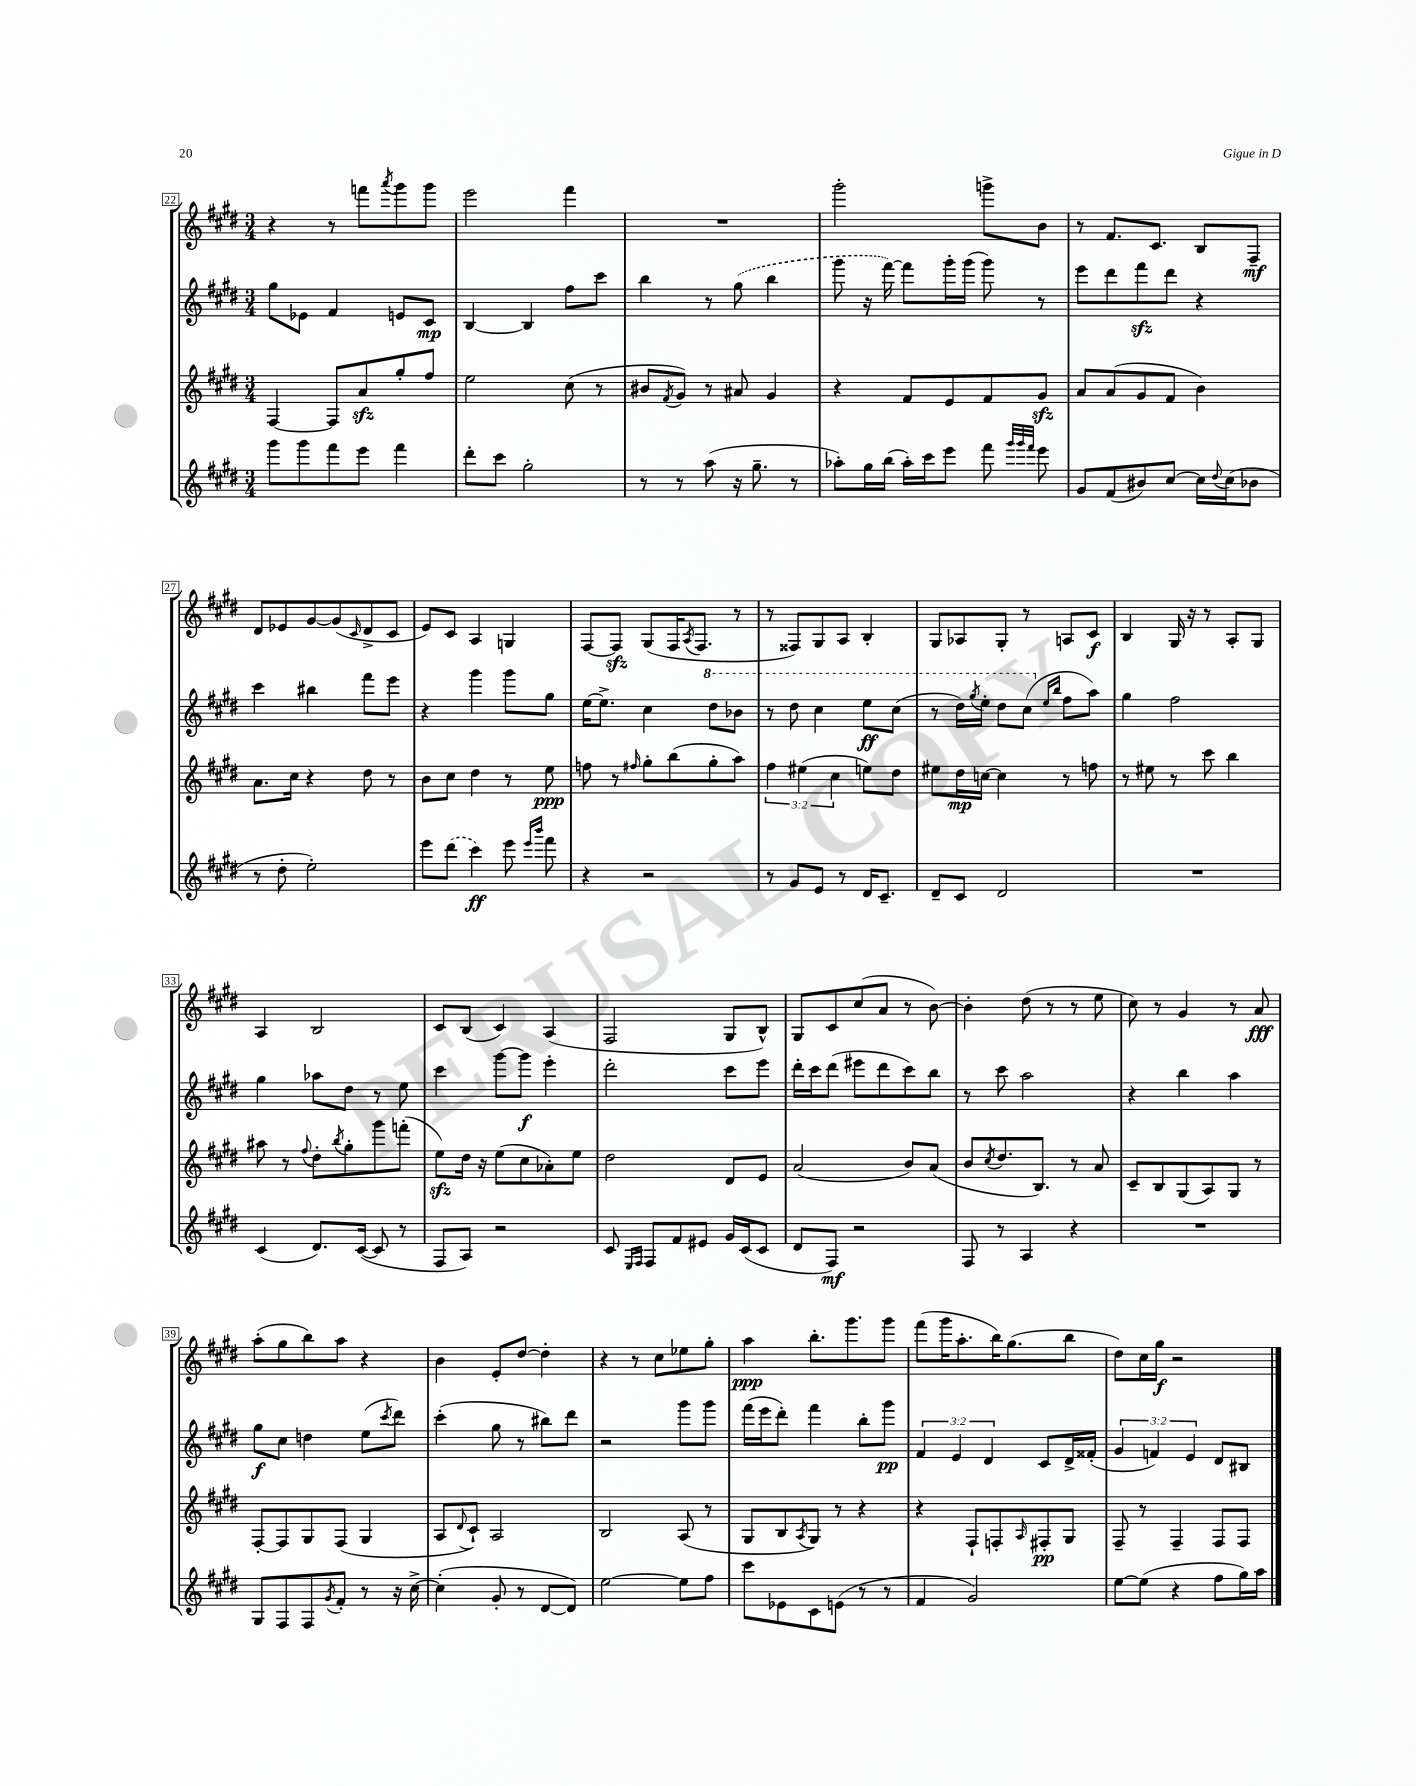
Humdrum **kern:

**kern	**kern	**kern	**kern
*staff4	*staff3	*staff2	*staff1
*clefG2	*clefG2	*clefG2	*clefG2
*k[f#c#g#d#]	*k[f#c#g#d#]	*k[f#c#g#d#]	*k[f#c#g#d#]
*M3/4	*M3/4	*M3/4	*M3/4
8ggg#\L	[4F#/	8gg#\L	4r
8ggg#\	.	8e-\J	.
8fff#\	8F#/]L	4f#/	8r
8eee\J	8a/	.	8fff\L
.	.	.	8qaaa/
4fff#\	8gg#'/	8e/L	8ggg#\
.	8ff#/J	8c#/J	8ggg#\J
=	=	=	=
8ddd#'\L	2ee\	[4B/	2eee\
8ccc#\J	.	.	.
2gg#'\	.	4B/]	.
.	(8cc#\	8ff#\L	4fff#\
.	8r	8ccc#\J	.
=	=	=	=
8r	8b#/L	4bb\	2.r
.	8qf#/	.	.
8r	8g#/J)	.	.
(8aa\	8r	8r	.
16r	8a#/	(8gg#\	.
8.gg#~\	.	.	.
.	4g#/	4bb\	.
8r	.	.	.
=	=	=	=
8aa-'\L)	4r	8ggg#\	2ggg#'\
16gg#\L	.	16r	.
(16bb\JJ	.	[16fff#\)	.
16aa-'\LL)	8f#/L	8fff#\]L	.
16ccc#\J	.	.	.
8eee\J	8e/	16ggg#'\L	.
.	.	(16ggg#\JJ	.
8fff#\	8f#/	8ggg#\)	8ggg^\L
32qqggg#/LLL	.	.	.
32qqggg#/	.	.	.
32qqfff#/JJJ	.	.	.
8eee\	8g#/J	8r	8b\J
=	=	=	=
8g#/L	8a/L	8eee\L	8r
(8f#/	(8a/	8ddd#\	8.f#/L
8b#/)	8g#/	8fff#\	.
.	.	.	8.c#/J
[8cc#/J	8f#/J	8ddd#\J	.
16cc#\]LL	4b\)	4r	8B/L
8qqdd#/	.	.	.
(16cc#\J	.	.	.
8b-\J	.	.	8F#~/J
=	=	=	=
8r	8.a\L	4ccc#\	8d#/L
8dd#'\	.	.	8e-/
.	16cc#\Jk	.	.
2ee'\)	4r	4bb#\	[8g#/
.	.	.	(8g#/]
.	.	.	16qqc#/
.	8dd#\	8fff#\L	8d#^/
.	8r	8eee\J	8c#/J
=	=	=	=
8eee\L	8b\L	4r	8e/L)
(8ddd#\J	8cc#\J	.	8c#/J
4ccc#\)	4dd#\	4ggg#\	4A/
8eee\	8r	8ggg#\L	4G/
16qqeee/LL	.	.	.
16qqbbb/JJ	.	.	.
8fff#\	8ee\	8gg#\J	.
=	=	=	=
4r	8ff\	[16ee\LK	[8F#/L
.	.	8.ee^\]J	.
.	8r	.	8F#/]J
.	16qqff#/	.	.
2r	8gg#'\L	4cc#\	(8G#/L
.	(8bb\	.	16F#/K
.	.	.	8qA/
.	.	.	8.F#/J
.	8gg#'\	8ddd#\L	.
.	8aa\J)	8bb-\J	8r
=	=	=	=
8r	6ff#\	8r	8r
8g#/L	.	8ddd#\	8F##/L)
.	(6ee#\	.	.
8e/J	.	4ccc#\	8G#/
.	6cc#\	.	.
8r	.	.	8A/J
16d#/LK	8ee\L)	8eee\L	4B'/
8.c#~/J	.	.	.
.	8dd#\J	(8ccc#\J	.
=	=	=	=
8d#~/L	8ee#\L	8r	8G#/L
8c#/J	16dd#\L	16ddd#\LL)	8A-/
.	.	8qggg#/	.
.	[16cc\JJ	16eee'\JJ	.
2d#/	4cc\]	8ddd#\L	8G#'/J
.	.	(8ccc#\J	8r
.	.	16qqee/LL	.
.	.	16qqbb/JJ	.
.	8r	8ff#\L	8A/L
.	8ff\	8aa\J)	8c#/J
=	=	=	=
2.r	8r	4gg#\	4B/
.	8ee#\	.	.
.	8r	2ff#\	16G#/
.	.	.	16r
.	8ccc#\	.	8r
.	4bb\	.	8A'/L
.	.	.	8G#/J
=	=	=	=
(4c#/	8aa#\	4gg#\	4A/
.	8r	.	.
.	8qqff#/	.	.
8.d#/L)	8dd#'\L	8aa-\L	2B/
.	8qbb/	.	.
.	8gg#'\	8dd#\J	.
([16c#/Jk	.	.	.
8c#/]	8ggg#\	8r	.
8r	(8fff'\J	8ee\	.
=	=	=	=
8F#/L	8ee\L)	4ccc#\	8c#/L
8A/J)	16dd#\Jk	.	(8B/J
.	16r	.	.
2r	(8ee\L	[8ggg#\L	4c#/)
.	8cc#\	8ggg#\]J	.
.	8a-'\)	4eee'\	(4A/
.	8ee\J	.	.
=	=	=	=
8c#/	2dd#\	2ddd#'\	2F#/
16qqE/LL	.	.	.
16qqF#/JJ	.	.	.
8F#/L	.	.	.
8f#/	.	.	.
8e#/J	.	.	.
16g#/LL	8d#/L	8ccc#\L	8G#/L
(16c#/J	.	.	.
8c#/J	8e/J	8eee\J	8B^^/J)
=	=	=	=
8d#/L	(2a/	16ddd#'\LL	8G#/L
.	.	16ccc#\J	.
8F#/J)	.	(8ddd#\J	8c#/
2r	.	8eee#\L	(8cc#/
.	.	8ddd#\	8a/J
.	8b/L)	8ccc#\)	8r
.	(8a/J	8bb\J	[8b\)
=	=	=	=
8F#/	8b/L	8r	4b'\]
.	8qcc#/	.	.
8r	8.dd#/	8ccc#\	.
4A/	.	2aa\	(8dd#\
.	8.B/J)	.	.
.	.	.	8r
4r	8r	.	8r
.	8a/	.	8ee\
=	=	=	=
2.r	8c#~/L	4r	8cc#\)
.	8B/	.	8r
.	(8G#/	4bb\	4g#/
.	8A/)	.	.
.	8G#/J	4aa\	8r
.	8r	.	8a/
=	=	=	=
8G#/L	[8F#'/L	8gg#\L	(8aa'\L
8F#/	8F#/]	8cc#\J	8gg#\
8F#/	8G#/	4dd\	8bb\)
8qg#/	.	.	.
8f#'/J	(8F#/J	.	8aa\J
8r	4G#/	(8ee\L	4r
.	.	8qccc#/	.
16r	.	8ddd#\J)	.
[16cc#^\	.	.	.
=	=	=	=
(4cc#'\]	8A/L	(4ccc#'\	4b\
.	8qqd#/	.	.
.	8c#`/J)	.	.
8g#'/	2A/	8gg#\	8e'/L
8r	.	8r	[8dd#/J
[8d#/L	.	8bb#\L)	4dd#'\]
8d#/]J)	.	8ddd#\J	.
=	=	=	=
[2ee\	2B/	2r	4r
.	.	.	8r
.	.	.	8cc#\L
8ee\]L	(8A/	8ggg#\L	8ee-\
8ff#\J	8r	8ggg#\J	8gg#'\J
=	=	=	=
8ccc#\L	8G#/L	(16fff#\LL	4aa\
.	.	16eee\J	.
8e-\	8B/	8ddd#'\J)	.
.	8qA/	.	.
8c#\	8G#/J)	4fff#\	8.bb'\L
(8e\J	8r	.	.
.	.	.	8.ggg#\
8r	4r	8bb'\L	.
8r	.	8ggg#\J	8ggg#\J
=	=	=	=
4f#/	4r	6f#/	(8fff#\L
.	.	.	16ggg#\K
.	.	6e/	.
.	.	.	8.aa'\
2g#/)	8F#`/L	.	.
.	.	6d#/	.
.	8F'/	.	16bb\K)
.	.	.	(8.gg#\
.	16qqA/	.	.
.	8F#'/	8c#/L	.
.	8G#/J	16d#^/L	8bb\J
.	.	(16f##'/JJ	.
=	=	=	=
[8ee\L	8F#~/	6g#/	8dd#\L)
(8ee\]J	8r	.	16cc#\L
.	.	6f/)	.
.	.	.	16gg#\JJ
4r	4F#~/	.	2r
.	.	6e/	.
8ff#\L	8F#/L	8d#/L	.
16gg#\L)	8F#/J	8B#/J	.
16aa\JJ	.	.	.
==	==	==	==
*-	*-	*-	*-
